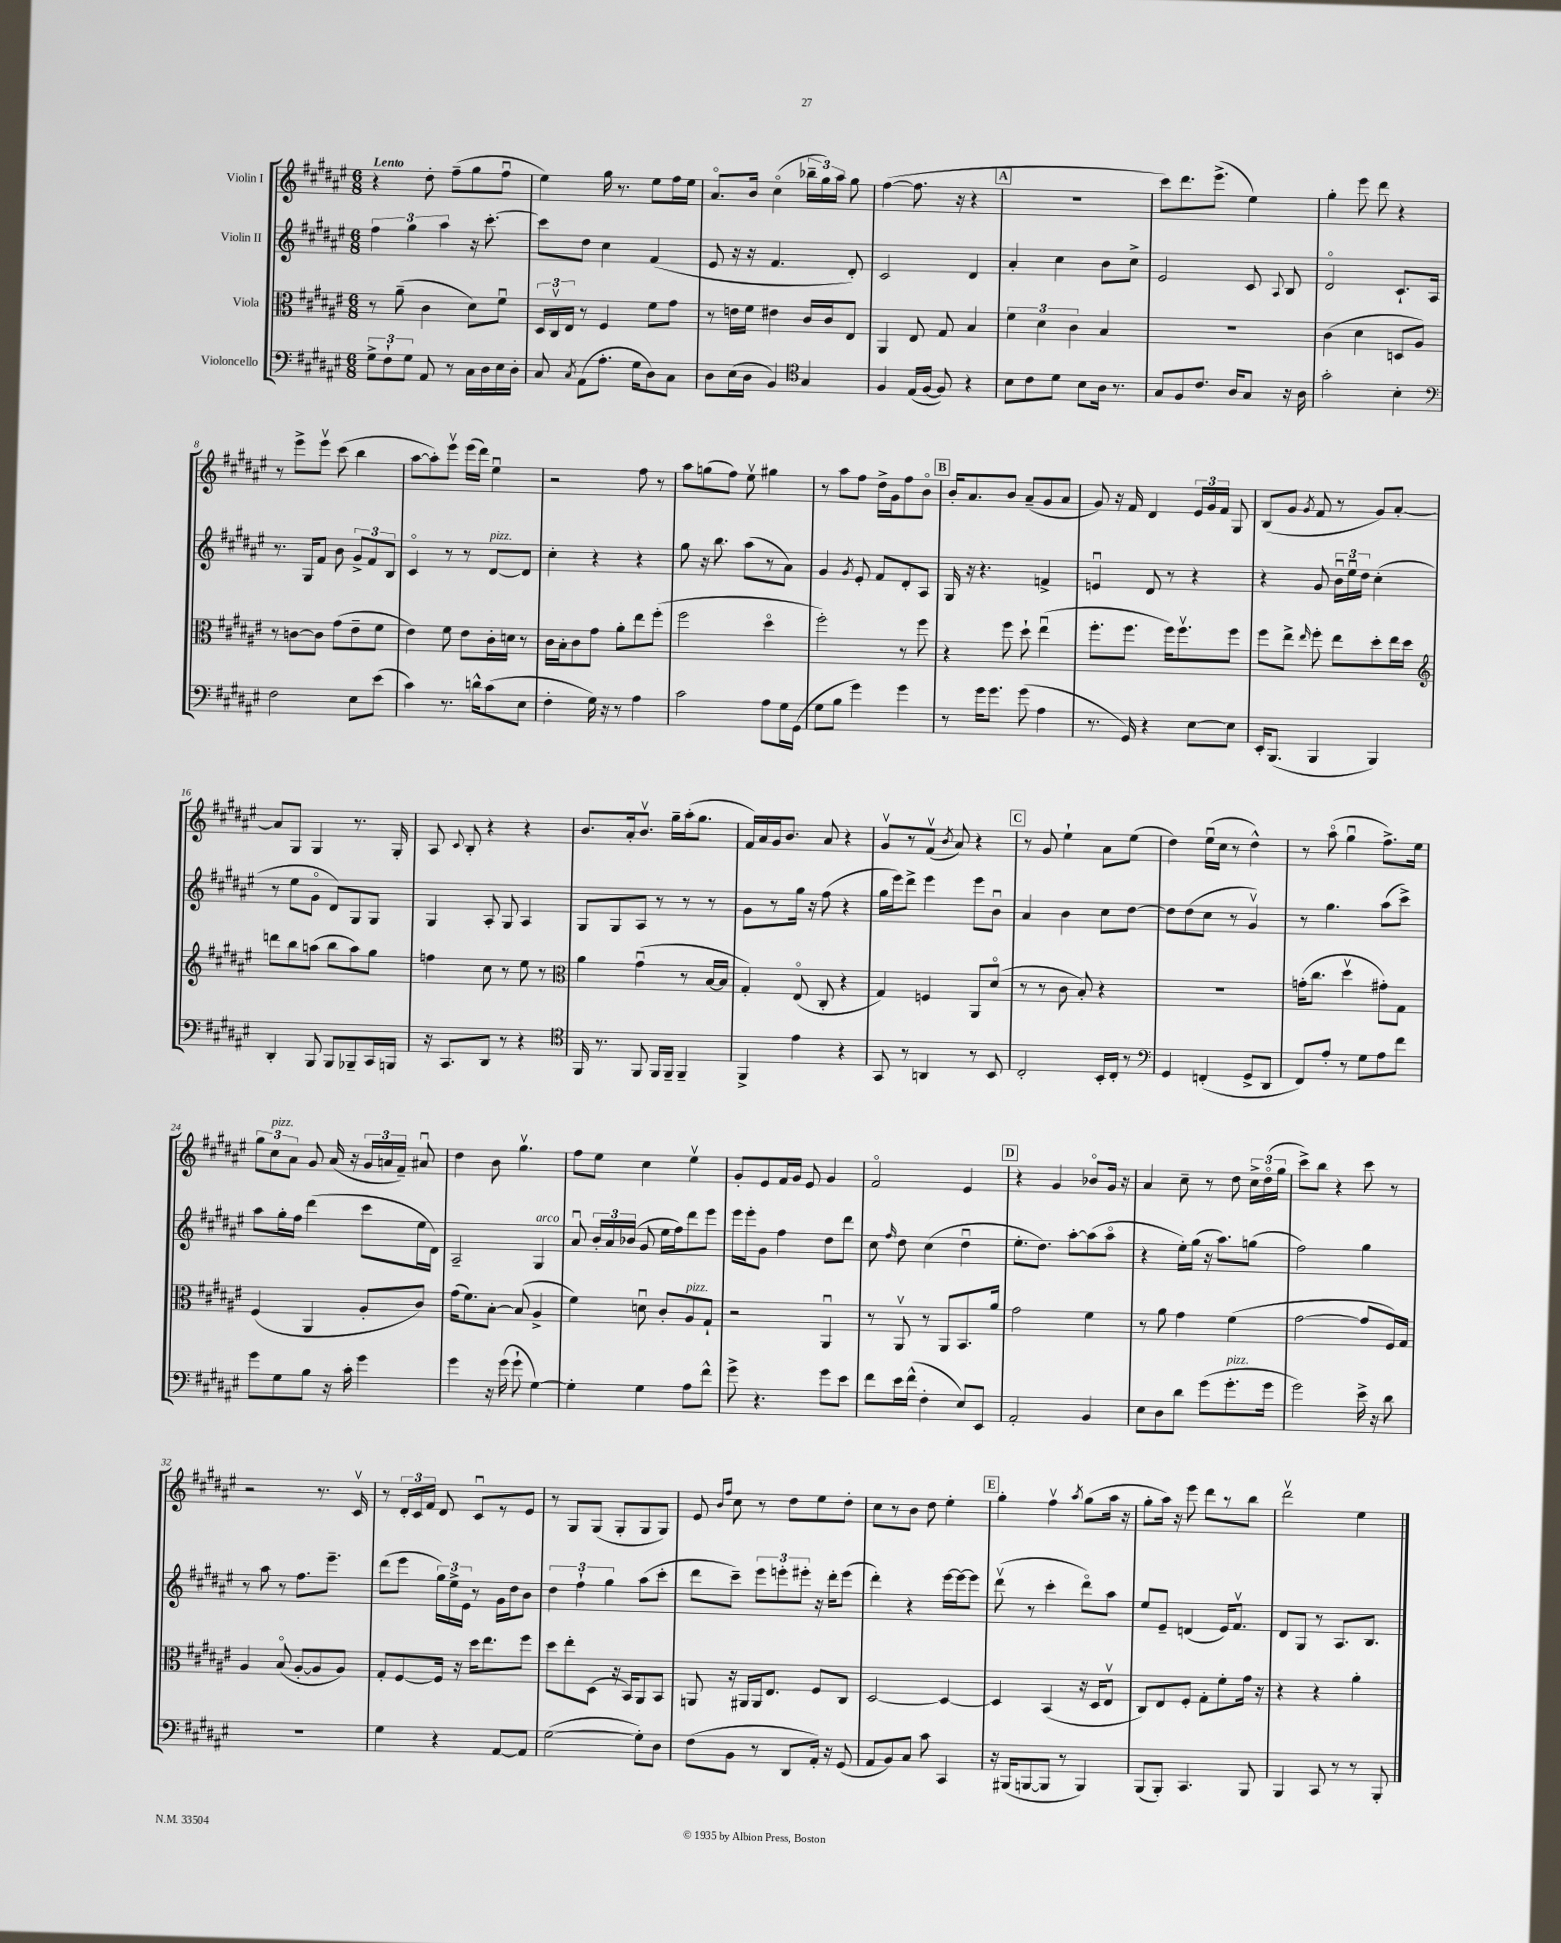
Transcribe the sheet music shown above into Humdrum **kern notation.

**kern	**kern	**kern	**kern
*staff4	*staff3	*staff2	*staff1
*clefF4	*clefC3	*clefG2	*clefG2
*k[f#c#g#d#a#e#]	*k[f#c#g#d#a#e#]	*k[f#c#g#d#a#e#]	*k[f#c#g#d#a#e#]
*M6/8	*M6/8	*M6/8	*M6/8
12G#^\L	8r	6ff#\	4r
12F#`\	.	.	.
.	(8a#~\	.	.
12G#\J	.	6gg#\	.
8AA#/	4c#\	.	8dd#'\
.	.	6aa#\	.
8r	.	.	(8ff#~\L
16C#\LL	8d#\L)	16r	8gg#\
16D#\	.	[8.ccc#'\	.
16E#\	8f#u\J	.	8ff#u\J
16D#'\JJ	.	.	.
=	=	=	=
8C#/	24D#/LL	8ccc#\]L	4ee#\)
.	24C#v/	.	.
.	24E#/JJ	.	.
8qC#/	.	.	.
(8AA#\L	8r	8dd#\J	.
8.A#'\J	4F#/	4cc#\	16gg#\
.	.	.	8.r
16G#\LK	.	.	.
8D#\)	8f#\L	(4f#/	8ee#\L
8C#\J	8g#\J	.	16ff#\L
.	.	.	16ee#\JJ
=	=	=	=
8D#\L	8r	8e#/	8.a#o/L
(16E#\L	16e\LL	16r	.
16D#\JJ	16f#\JJ	16r	16b/Jk
4BB/)	4e#\	4.f#/	(4cc#o\
*clefC4	*	*	*
4G#/	16c#/LL	.	24bb-~\LL
.	.	.	24gg#\)
.	16c#/J	.	.
.	.	.	24aa#\JJ
.	8E#/J	8d#'/)	8gg#\
=	=	=	=
4F#/	4AA#/	2c#/	([4ff#\
(16E#/LL	8E#/	.	8.ff#\]
[16F#/JJ	.	.	.
8F#/])	8G#/	.	.
.	.	.	16r
4r	4B/	4d#/	4r
=	=	=	=
8B\L	6f#\	4a#'/	2.r
8c#\	.	.	.
.	6d#\	.	.
8d#\J	.	4cc#\	.
.	6c#\	.	.
8B\L	.	.	.
16A#\Jk	4B/	8b\L	.
8.r	.	.	.
.	.	8cc#^\J	.
=	=	=	=
8G#/L	2.r	2e#/	8ccc#\L)
8F#/	.	.	8.ddd#\
8.c#/J	.	.	.
.	.	.	(8.eee#^\J
16A#/LK	.	.	.
8G#/J	.	8c#/	4ee#\)
.	.	8qqA#/	.
16r	.	8B/	.
16A#\	.	.	.
=	=	=	=
2g#'\	(4c#\	2d#o/	4gg#'\
.	4d#\	.	8eee#\
.	.	.	8ddd#\
4B'\	8D/L	8.c#`/L	4r
.	8A#/J)	.	.
.	.	16A#/Jk	.
=	=	=	=
*clefF4	*	*	*
2F#\	8r	8.r	8r
.	[8c\L	.	8eee#^\L
.	.	16G#/LK	.
.	8c\]J	8f#/J	8eee#v\J
.	(8g#\L	8b\	(8ccc#\
8E#\L	8e#~\	12g#^/L	4bb\
.	.	12f#/	.
(8e#\J	8f#\J	.	.
.	.	12B/J	.
=	=	=	=
4c#\)	4e#\)	4c#o/	[8aa#\L
.	.	.	8aa#'\])
8.r	8f#\	8r	8eee#v\J
.	8e#\L	8r	(16eee#\LL
16d^^\LK	.	.	16ddd#\JJ)
(8c#\	16c#'\L	[8d#/L	4ee#u\
.	16d\JJ	.	.
8E#\J	8r	8d#/]J	.
=	=	=	=
4F#'\	16c#\LL	4cc#'\	2r
.	16B'\J	.	.
.	8c#\	.	.
16G#\)	8g#\J	4r	.
16r	.	.	.
8r	8a#'\L	.	.
4A#\	8ee#\	4r	8ff#\
.	(8ff#'\J	.	8r
=	=	=	=
2c#\	2ff#\	8gg#\	8aa#\L
.	.	16r	(8gg\
.	.	8.bb\	.
.	.	.	8ff#\J)
.	.	(8aa#\L	8ee#v\
8A#\L	4dd#o\	8r	4gg#\
16G#\L	.	8a#\J)	.
(16GG#\JJ	.	.	.
=	=	=	=
8G#\L	2ff#'\)	4g#/	8r
8B\J	.	.	8aa#\L
.	.	8qg#/	.
4g#\)	.	8e#'/	8ff#\J
.	.	8f#/L	16dd#^\LL
.	.	.	16g#\J
4g#\	8r	8d#'/	8ff#\
.	8ff#\	8A#/J	8bo\J
=	=	=	=
8r	4r	16G#/	16b'/LK
.	.	16r	8.a#/
16g#\LK	.	4.r	.
8.g#\J	.	.	.
.	8ff#\	.	8b/J
(8g#\	8dd#`\	.	(8a#~/L
4A#\	(4ee#u\	4f^/	8g#/
.	.	.	8a#/J
=	=	=	=
8.r	8.ff#'\L	4eu/	8g#/)
.	.	.	16r
16GG#/)	8.ff#\J	.	16f#/
4r	.	8d#/	4d#/
.	16ff#\LK)	8r	.
.	8.ff#v\	.	.
[8E#\L	.	4r	24e#/LL
.	.	.	24g#/
.	.	.	24f#/JJ
8E#\]J	8ff#\J	.	8G#/
=	=	=	=
16EE#'/LK	8ff#\L	4r	(8B/L
(8.BBB/J	.	.	.
.	8ee#^\J	.	8g#/J
.	16qqee#/	.	8qg#/
4BBB/	8ff#'\	8g#/	8f#/
.	8ee#\L	24bu\LL	8r
.	.	24ee#u\	.
.	.	24dd#\JJ	.
4BBB/)	8dd#'\	(4cc#'\	8g#/L)
.	16ee#\L	.	[8a#'/J
.	16dd#\JJ	.	.
=	=	=	=
*	*clefG2	*	*
4DD#'/	8ddd\L	8r	8a#/]L
.	8bb\	8ee#\L	8G#/J
8BBB/	(8aa\J	8g#o\J	4G#/
8BBB/L	8bb\L	8d#/L)	.
8BBB-~/	8aa\)	8G#/	8.r
16CC#/L	8gg#\J	8G#/J	.
16BBB/JJ	.	.	16G#'/
=	=	=	=
16r	4ff\	4G#/	8A#/
8.CC#/L	.	.	.
.	.	.	8qqc#/
.	.	.	8B'/
8DD#/J	8cc#\	8A#'/	4r
8r	8r	8G#/	.
4r	8ee#\	4A#/	4r
.	8r	.	.
=	=	=	=
*clefC4	*clefC3	*	*
16FF#/	4a#\	8G#/L	8.b/L
8.r	.	.	.
.	.	8G#/	.
.	.	.	16a#'/k
8FF#/	(4g#u\	8A#/J	8.bv/J
16FF#/LL	.	8r	.
16FF#~/JJ	.	.	16gg#~\LL
4FF#~/	8r	8r	(16aa#'\J
.	.	.	8.gg#\J
.	[16B/LL	8r	.
.	16B/]JJ	.	.
=	=	=	=
4FF#^/	4G#'/)	8g#\L	16f#/LL)
.	.	.	16a#/
.	.	8r	16g#/J
.	.	.	8.b/J
4e#\	(8E#o/	16gg#\Jk	.
.	.	16r	.
.	8C#'/	(8ff#\	8a#/
4r	4r	4r	4r
=	=	=	=
8GG#/	4G#/)	16gg#\LL	8g#v/L
.	.	16eee#\J)	.
8r	.	8ddd#^\J	8r
4AA/	4F/	4eee#\	(8f#v/J
.	.	.	8qb/
.	.	.	8a#/)
8r	8AA#/L	8eee#\L	4r
8BB/	(8d#o/J	8bu\J	.
=	=	=	=
2C#'/	8r	4a#/	8r
.	8r	.	8g#/
.	8c#\	4b\	4ee#`\
.	8B'/)	.	.
16BB'/LL	4r	8cc#\L	8a#\L
16C#'/JJ	.	.	.
8r	.	[8dd#\J	(8ee#\J
=	=	=	=
*clefF4	*	*	*
4GG#/	2.r	8dd#\]L	4dd#\)
.	.	(8dd#\	.
(4FF'/	.	8cc#\J	(16ee#u\LL
.	.	.	16cc#\JJ
.	.	8r	8r
8GG#^/L	.	4g#v/)	4dd#^^\)
8DD#/J	.	.	.
=	=	=	=
8FF#/L)	(16g'\LK	8r	8r
.	8.cc#\J	.	.
8A#'/J	.	4.gg#\	(8aa#o\
8r	4dd#v\	.	4gg#u\
8G#\L	.	.	.
8A#\	8g#'\L)	(8aa#\L	8.ff#^\L)
8f#\J	8G#\J	8ccc#^\J)	.
.	.	.	16ee#\Jk
=	=	=	=
8g#\L	(4F#/	8aa#\L	12gg#\L
.	.	.	12cc#\
8G#\	.	16gg#'\L	.
.	.	.	12a#\J
.	.	16ff#\JJ	.
8B\J	4AA#/	(4ddd#\	8g#/
16r	.	.	(16a#/
16c#'\	.	.	16r
4g#\	8A#'/L	8ccc#\L	24g#/LL
.	.	.	24a/
.	.	.	24f#~/JJ)
.	8c#/J)	16ee#\L	8a#u/
.	.	16d#\JJ)	.
=	=	=	=
4g#\	(16g#\LK	2A#~/	4dd#\
.	8.f#\)	.	.
16r	[8B'\J	.	8b\
(16g#\	.	.	.
8g#`\	(8B/]	.	4.gg#v\
[4G#\)	4A#^/	4G#/	.
=	=	=	=
4G#'\]	4f#\)	8a#u/	8ff#\L
.	.	24b'/LL	8ee#\J
.	.	24a#/	.
.	.	(24b-/JJ	.
4G#\	8du\	8g#/	4cc#\
.	8c#'/L	16ee#\LL	.
.	.	16ff#\J)	.
8A#\L	8A#/	8ddd#\	4ee#v\
8f#^^\J	8G#`/J	8eee#\J	.
=	=	=	=
8g#^\	2r	16eee#\LL	8g#'/L
.	.	16eee#'\J	.
4.r	.	8g#\J	8e#/
.	.	4ff#\	16f#/L
.	.	.	16g#/JJ
.	.	.	8e#/
8g#\L	4AA#u/	8dd#\L	4g#/
8e#\J	.	8ddd#\J	.
=	=	=	=
8f#\L	8r	8cc#\	2f#o/
.	.	16qqff#/	.
16e#\L	8AA#v/	8dd#\	.
(16f#^^\JJ	.	.	.
4F#'\	8r	(4cc#\	.
.	8AA#/L	.	.
8E#/L)	8.BB/	4dd#u\	4e#/
8EE#/J	.	.	.
.	16a#/Jk	.	.
=	=	=	=
2AA#'/	2g#\	8.ee#'\L	4r
.	.	8.dd#\J)	.
.	.	.	4g#/
.	.	[8aa#'\L	.
4BB/	4f#\	(8aa#\]	8b-o/L
.	.	8aa#o\J	16g#/Jk
.	.	.	16r
=	=	=	=
8E#\L	8r	4r	4a#/
8D#\	8a#\	.	.
8d#\J	4g#\	16ee#'\LL)	8cc#~\
.	.	(16gg#\JJ	.
(8g#\L	.	16r	8r
.	.	8.aa#\L)	.
8.g#'\	(4f#\	.	8dd#\
.	.	(8gg\J	24cc#^\LL
.	.	.	(24dd#o\
16g#\Jk	.	.	.
.	.	.	24gg#\JJ
=	=	=	=
2g#\)	[2g#\	2ff#\)	8ccc#^\L)
.	.	.	8bb\J
.	.	.	4r
16e#^\	8g#/]L	4gg#\	8ccc#\
16r	.	.	.
8d#\	16F#/L)	.	8r
.	16G#/JJ	.	.
=	=	=	=
2.r	4A#/	8r	2r
.	.	8aa#\	.
.	(8Bo/	8r	.
.	[8A#'/L	8.ff#\L	.
.	8A#/]	.	8.r
.	.	8.eee#~\J	.
.	8A#/J)	.	.
.	.	.	16c#v/
=	=	=	=
4G#\	8G#'/L	(8ddd#\L	8r
.	[8F#/	8eee#\J	24d#'/LL
.	.	.	24c#/
.	.	.	24f#/JJ
4r	16F#/]Jk	24gg#\LL)	8d#/
.	.	24ee#^\	.
.	16r	.	.
.	.	24e#\JJ	.
.	16dd#\LK	8r	8c#u/L
.	8.ee#\	.	.
[8AA#/L	.	16g#\LL	8r
.	.	16dd#\J	.
8AA#/]J	8ff#\J	8b\J	8e#/J
=	=	=	=
([2G#\	8dd#\L	6dd#\	8r
.	8ee#'\	.	8G#/L
.	.	6ff#`\	.
.	(8D#\J	.	(8G#/J
.	.	6gg#\	.
.	16r	.	8G#'/L
.	16BB/LK)	.	.
8G#'\]L)	8AA#/	(8aa#\L	8G#/
8D#\J	8BB/J	8ccc#'\J	8G#/J)
=	=	=	=
(8F#\L	8AA/	8ddd#\L	8e#/
.	.	.	16qqb/LL
.	.	.	16qqff#/JJ
8BB\J	16r	8ccc#~\J)	8cc#\
.	16AA#/LL	.	.
8r	16AA#/J	12eee#\L	8r
.	8.E#/J	.	.
.	.	12eee'\	.
8DD#/L	.	.	8dd#\L
.	.	12eee#'\J	.
16AA#'/Jk)	8F#/L	16r	8ee#\
16r	.	16ddd#'\LK	.
(8GG#/	8C#/J	(8eee#\J	8dd#'\J
=	=	=	=
8AA#/L	[2D#/	4ddd#'\)	8cc#\L
8BB/)	.	.	8r
8C#/J	.	4r	8b\J
8c#\	.	.	8dd#\
4CC#/	4D#/_	[16eee#\LL	4ee#'\
.	.	16eee#\_J	.
.	.	8eee#\]J	.
=	=	=	=
16r	4D#/]	(8ddd#v\	4gg#'\
(16BBB#/LK	.	.	.
[8BBB/	.	8r	.
8BBB/]J	(4BB/	4ccc#'\	4ff#v\
8r	.	.	.
.	.	.	8qaa#/
4BBB/)	16r	8ddd#o\L)	(8gg#\L
.	16D#/LK	.	.
.	8E#v/J	8aa#\J	16aa#\Jk
.	.	.	16r
=	=	=	=
(8BBB/L	8C#/L)	8ee#/L	8gg#'\L
8BBB'/J)	8E#/	8e#~/J	16aa#\Jk)
.	.	.	16r
4.CC#/	8F#'/J	(4d/	8eee#\
.	8G#'\L	.	8ddd#\L
.	8f#'\	16e#/LK)	8r
.	.	8.f#v/J	.
8BBB/	16g#\Jk	.	8bb\J
.	16r	.	.
=	=	=	=
4BBB/	4r	8d#/L	2ddd#v\
.	.	8G#/J	.
8CC#/	4r	8r	.
8r	.	8.A#/L	.
8r	4a#'\	.	4ee#\
.	.	8.B/J	.
8BBB'/	.	.	.
==	==	==	==
*-	*-	*-	*-
